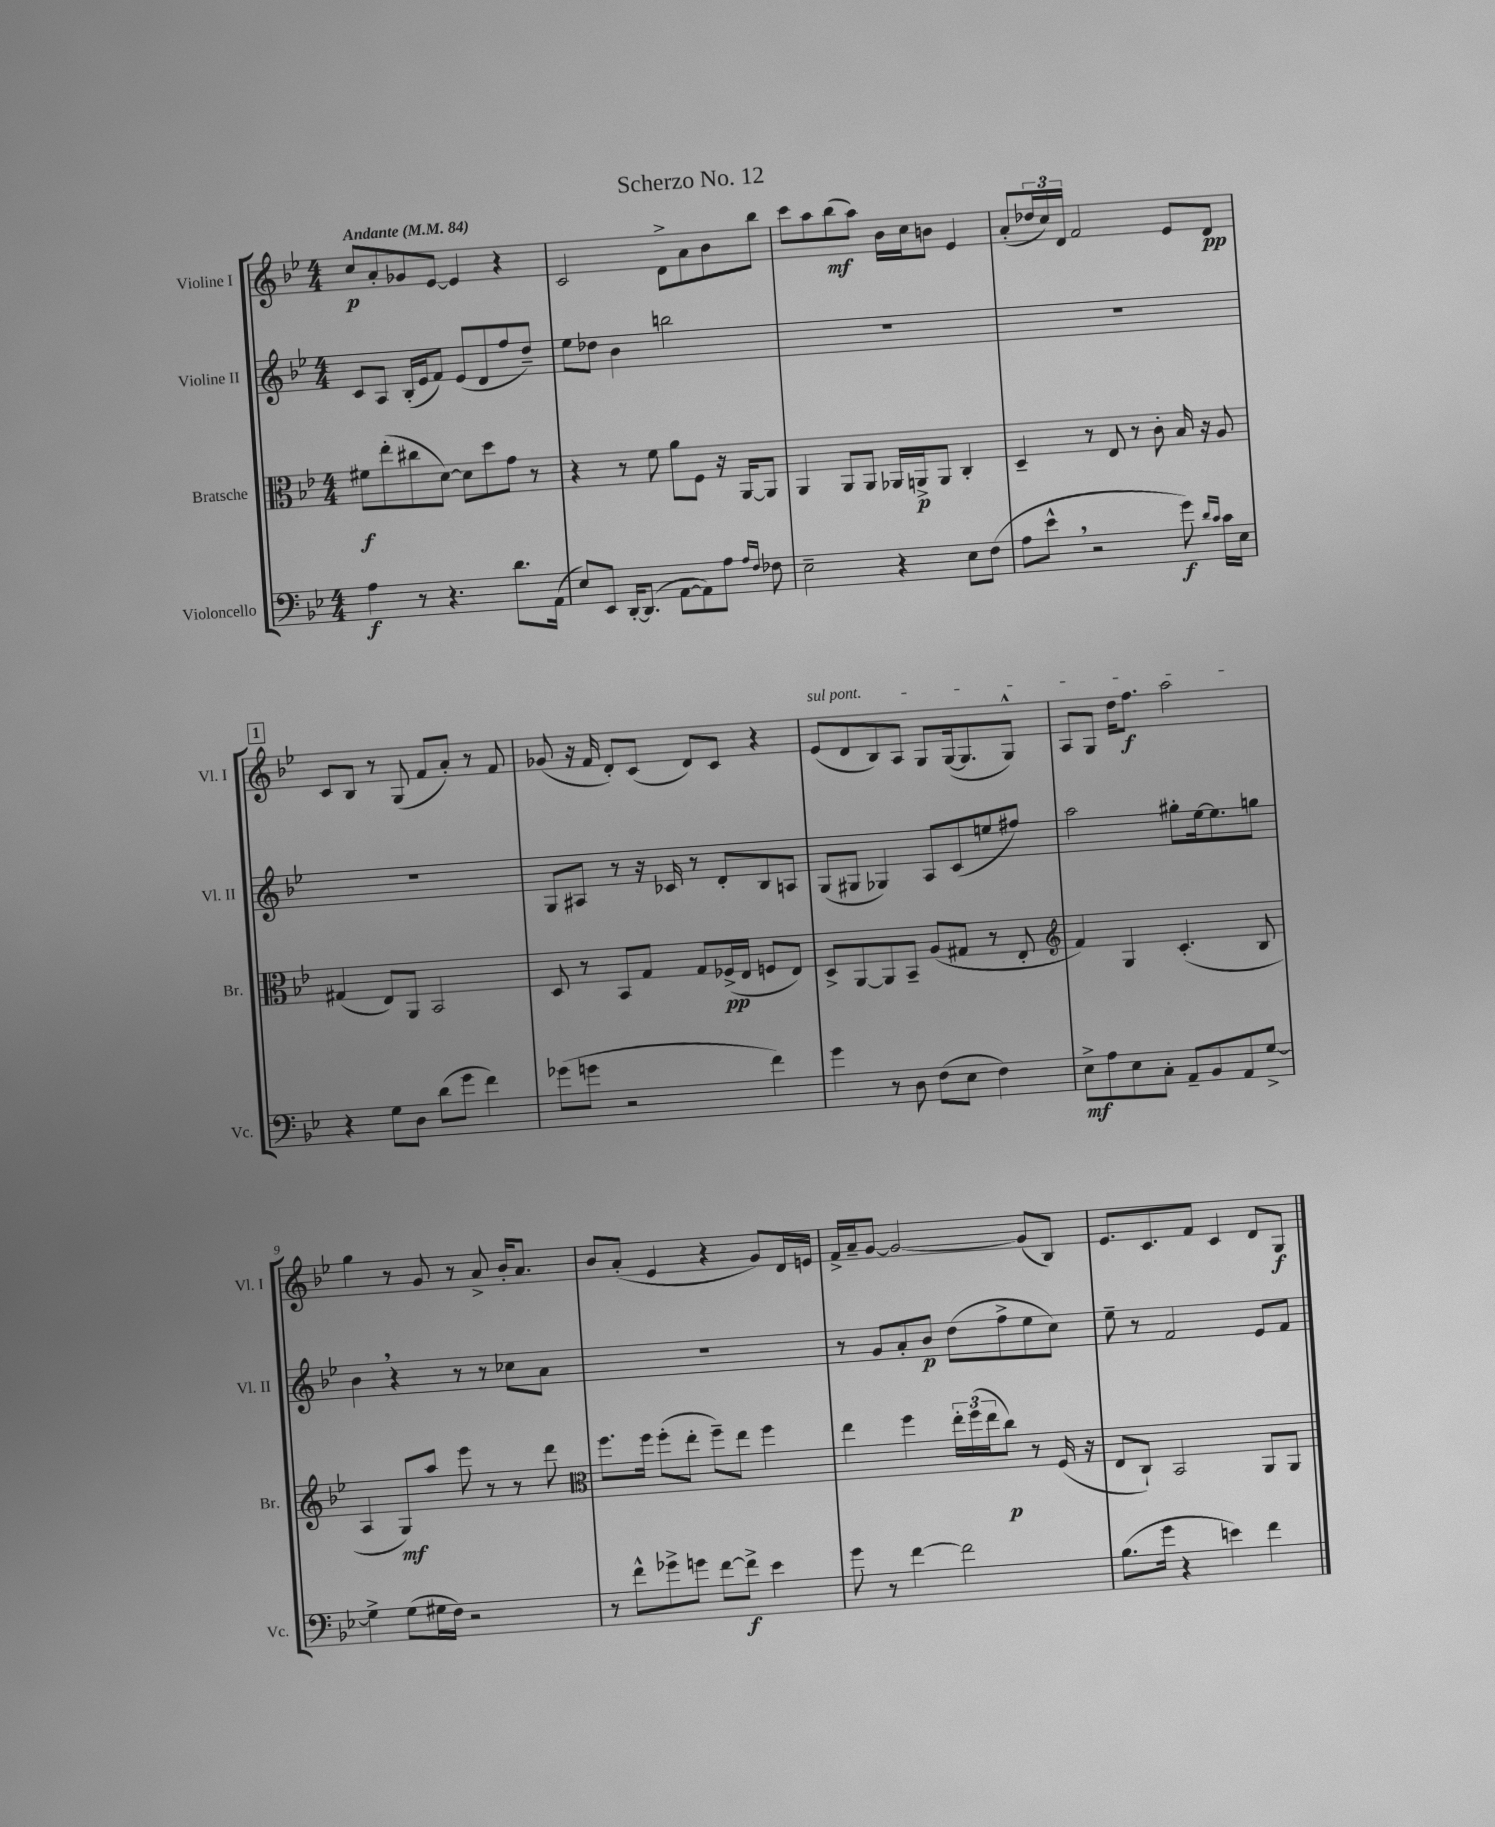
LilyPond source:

\header { title = "Scherzo No. 12" }
<<
\new StaffGroup <<
\new Staff = "s0" \with { instrumentName = "Violine I" shortInstrumentName = "Vl. I" } {
    \clef treble \key bes \major \numericTimeSignature \time 4/4 \tempo "Andante" 4 = 84
    c''8\p a'8-. ges'8 ees'8~ ees'4 r4 |
    c'2 d'8-> a'8 bes'8 bes''8 |
    c'''8 a''8 bes''8\mf( a''8) bes'16 c''16 b'8 ees'4 |
    a'8-.( \tuplet 3/2 { des''16 c''16) d'16 } f'2 ees'8 d'8\pp |
    \mark \markup { \box "1" } c'8 bes8 r8 g8( f'8 a'8-.) r8 f'8 |
    ges'8( r16 f'16 d'8-.) c'8( d'8) c'8 r4 |
    \once \override TextSpanner.bound-details.left.text = \markup { \italic "sul pont." } ees'8\startTextSpan( d'8 bes8) a8 g8 g16~( g8. g8-^) |
    a8 g8 d''16 f''8.\f a''2\stopTextSpan |
    g''4 r8 g'8 r8 a'8-> bes'16-. a'8. |
    bes'8 a'8-.( ees'4 r4 g'8) d'16 e'16 |
    f'16-> a'16-- g'8~ g'2~ g'8( bes8) |
    ees'8. c'8. f'8 c'4 d'8 g8\f \bar "|." |
}
\new Staff = "s1" \with { instrumentName = "Violine II" shortInstrumentName = "Vl. II" } {
    \clef treble \key bes \major \numericTimeSignature \time 4/4
    c'8 a8 bes16-.( ees'16 f'8) ees'8( d'8 f''8 d''8--) |
    ees''8 des''8 bes'4 b''2 |
    R1 |
    R1 |
    \mark \markup { \box "1" } R1 |
    g8 ais8 r8 r16 ces'16 r8 d'8-. bes8 a8 |
    g8( gis8 ges4) a8 c'8( e''8 fis''8) |
    a''2 gis''8-. ees''16~ ees''8. g''8 |
    bes'4 \breathe r4 r8 r8 ces''8 a'8 |
    r1 |
    r8 g'8 a'8-. bes'8\p d''8( f''8-> ees''8 c''8) |
    ees''8-- r8 f'2 ees'8 f'8 \bar "|." |
}
\new Staff = "s2" \with { instrumentName = "Bratsche" shortInstrumentName = "Br." } {
    \clef alto \key bes \major \numericTimeSignature \time 4/4
    fis'8\f ees''8-.( cis''8 d'8~) d'8 d''8 g'8 r8 |
    r4 r8 f'8 a'8 f8 r16 a,16~ a,8 |
    a,4 a,8 a,8 aes,16 a,16->\p a,8 c4-. |
    d4-- r8 ees8 r8 c'8-. bes16 r16 a8 |
    \mark \markup { \box "1" } gis4( ees8) a,8 bes,2 |
    d8 r8 bes,8 g8 g8 fes16->\pp( ees16 f8 ees8) |
    d8-> a,8~ a,8 bes,8-- a8( gis8 r8 ees8-. |
    \clef treble f'4) g4 c'4.-.( bes8 |
    a4 g8\mf) a''8 ees'''8 r8 r8 d'''8 |
    \clef alto f''8. f''16 f''8-.( ees''8-. f''8--) ees''8 f''4 |
    ees''4 f''4 \tuplet 3/2 { ees''16-. f''16( ees''16 } c''8\p) r8 f16( r16 |
    ees8 c8-!) bes,2 a,8 a,8 \bar "|." |
}
\new Staff = "s3" \with { instrumentName = "Violoncello" shortInstrumentName = "Vc." } {
    \clef bass \key bes \major \numericTimeSignature \time 4/4
    a4\f r8 r4. d'8. a,16( |
    ees8) ees,8 d,16~-. d,8.( a,8~ a,8) a8 \grace { a16 f16 } fes8 |
    ees2-- r4 ees8 f8( |
    a8 ees'8-^ \breathe r2 g'8\f) \grace { d'16 c'16 } c'16 ees16 |
    \mark \markup { \box "1" } r4 g8 d8 d'8( g'8 f'4) |
    ges'8( g'8 r2 f'4) |
    g'4 r8 d8 f8( ees8 f4) |
    ees8->\mf a8 ees8 c8-. a,8-- bes,8 a,8 g8~-> |
    g4-> g8( gis16 f16) r2 |
    r8 f'8-^ ges'8-> g'8 f'8~ f'8->\f ees'4 |
    g'8 r8 f'4~ f'2 |
    bes8.( g'16 r4 e'4) f'4 \bar "|." |
}
>>
>>
